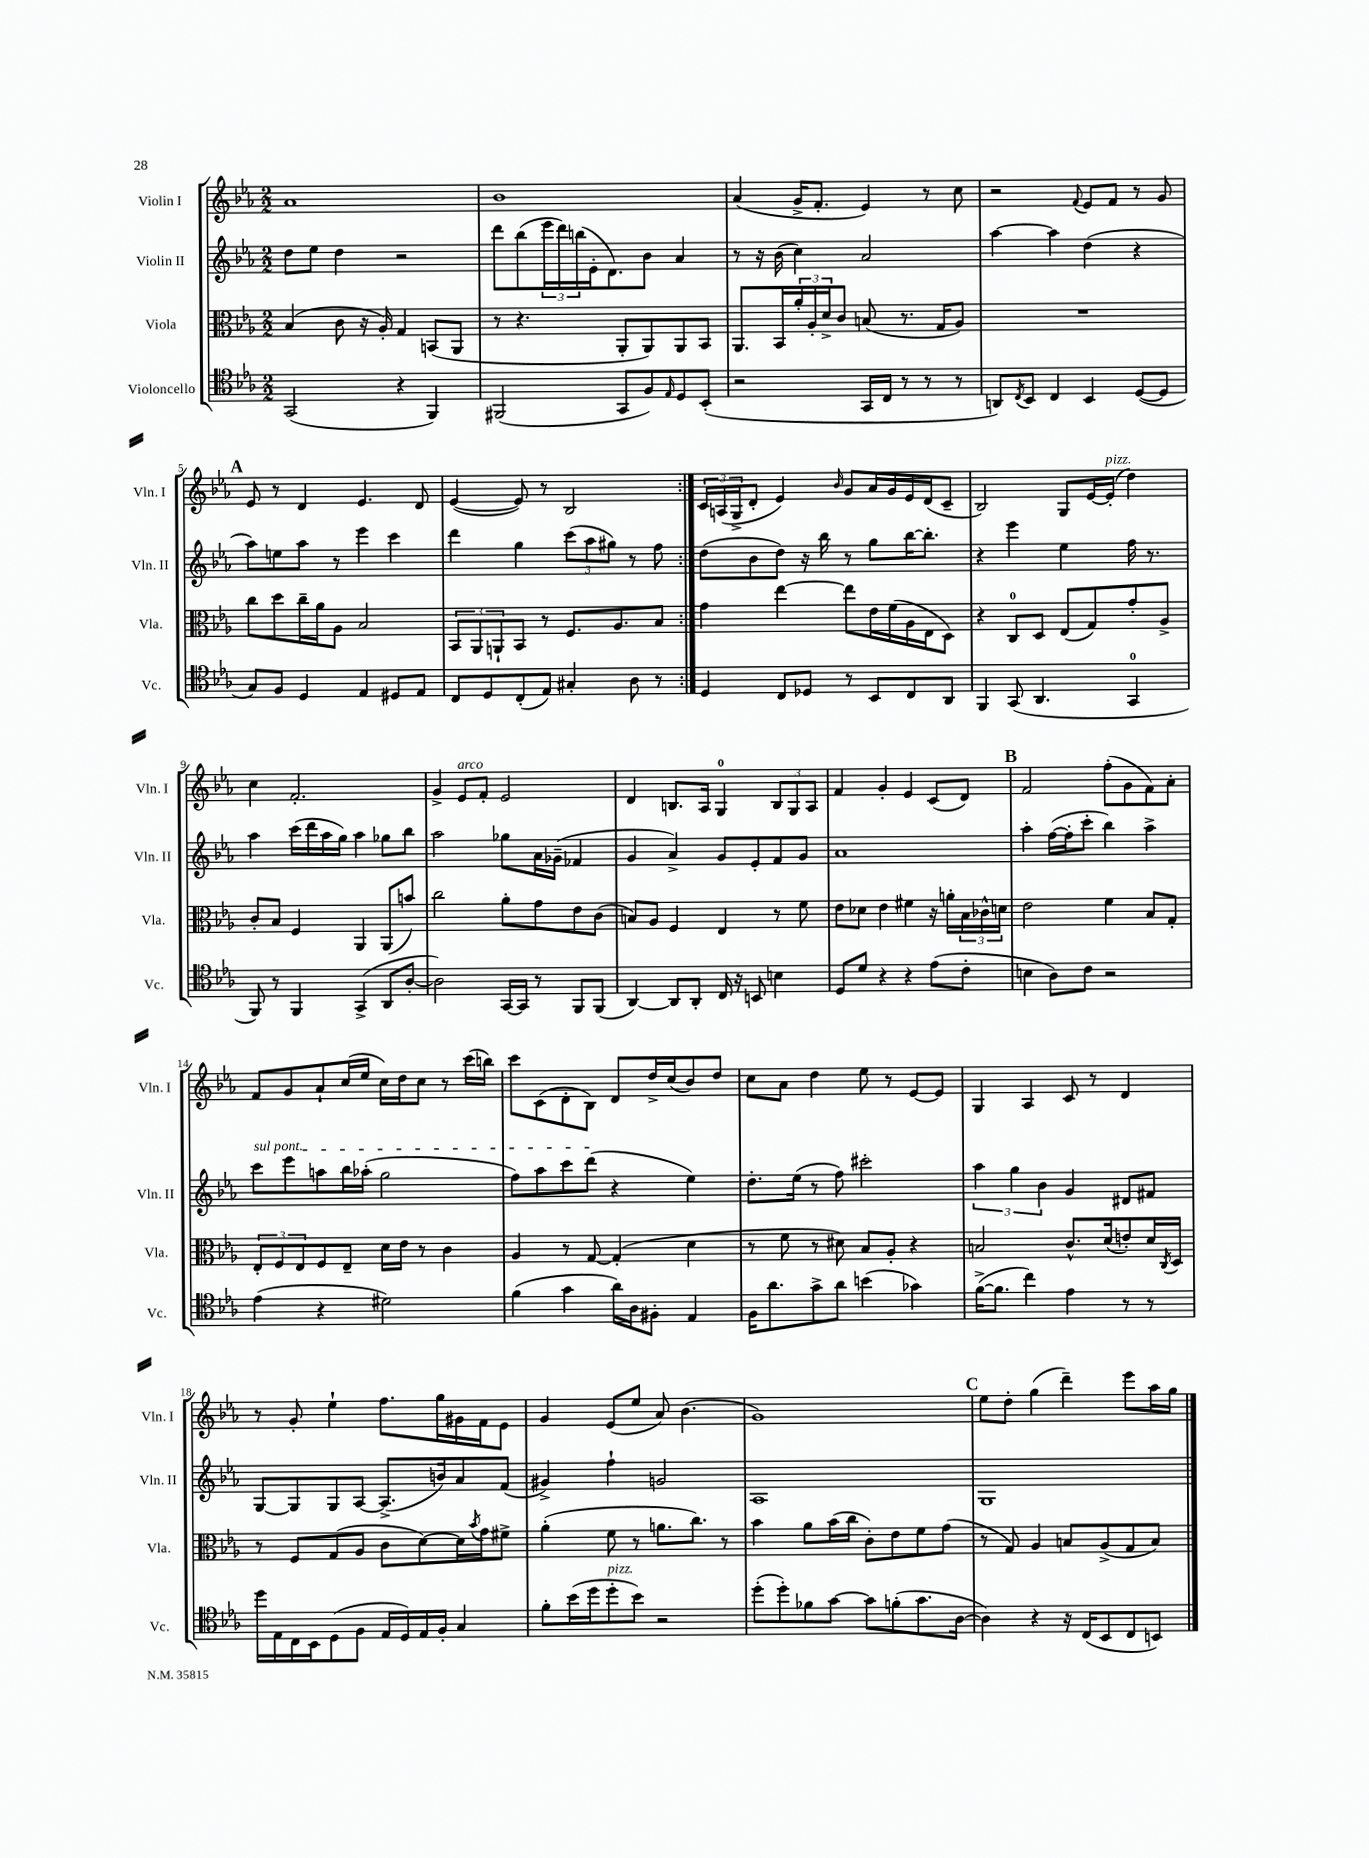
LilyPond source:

<<
\new StaffGroup <<
\new Staff = "s0" \with { instrumentName = "Violin I" shortInstrumentName = "Vln. I" } {
    \clef treble \key ees \major \numericTimeSignature \time 2/2
    \repeat volta 2 { aes'1 |
    bes'1 |
    aes'4( g'16-> f'8.-. ees'4) r8 c''8 |
    r2 \appoggiatura { f'8 } ees'8 f'8 r8 g'8 |
    \mark \markup { \bold "A" } ees'8 r8 d'4 ees'4. d'8 |
    ees'4~( ees'8) r8 bes2 | }
    \tuplet 3/2 { c'16 a16( g16-> } d'8-. ees'4) \grace { bes'16 } g'8 aes'16 g'16 ees'16 d'16( c'8-- |
    bes2) g8 ees'16~ ees'16-.^\markup { \italic "pizz." }( d''4) |
    c''4 f'2.-. |
    g'4-> ees'8^\markup { \italic "arco" } f'8-. ees'2 |
    d'4 b8. aes16 g4-0 \tuplet 3/2 { b8 g8 aes8 } |
    f'4 g'4-. ees'4 c'8( d'8) |
    \mark \markup { \bold "B" } f'2 f''8-.( g'8 f'8) aes'8-. |
    f'8 g'8 aes'8-! c''16( ees''16 c''16) d''16 c''8 r8 c'''16( b''16) |
    c'''8 c'8( d'8-. bes8) d'8 d''16-> c''16( bes'8) d''8 |
    c''8 aes'8 d''4 ees''8 r8 ees'8~ ees'8 |
    g4 aes4 c'8 r8 d'4 |
    r8 g'8-. ees''4-! f''8. g''16 gis'16 f'16 ees'8 |
    g'4 ees'8( ees''8 aes'8) bes'4.( |
    g'1) |
    \mark \markup { \bold "C" } ees''8 d''8-. g''4( d'''4--) ees'''8 aes''16 g''16 \bar "|." |
}
\new Staff = "s1" \with { instrumentName = "Violin II" shortInstrumentName = "Vln. II" } {
    \clef treble \key ees \major \numericTimeSignature \time 2/2
    \repeat volta 2 { d''8 ees''8 d''4 r2 |
    d'''8 bes''8( \tuplet 3/2 { ees'''16 d'''16) b''16( } ees'16-. d'8.) bes'8 aes'4 |
    r8 r16 bes'16( c''4) aes'2 |
    aes''4~ aes''4 d''4( r4 |
    \mark \markup { \bold "A" } aes''8) e''8 aes''8 r8 ees'''4 c'''4 |
    d'''4 g''4 \tuplet 3/2 { c'''8( aes''8 gis''8) } r8 f''8 | }
    d''8( bes'8 d''8) r16 bes''16 r8 g''8 bes''16~ bes''8.-. |
    r4 ees'''4 ees''4 f''16 r8. |
    aes''4 c'''16( d'''16 aes''16 g''16) aes''4 ges''8 bes''8 |
    aes''2 ges''8 aes'16 ges'16--( fes'4 |
    g'4 aes'4->) g'8 ees'8-. f'8 g'8 |
    aes'1 |
    \mark \markup { \bold "B" } aes''4-. f''16~( f''16-. c'''8-. bes''4) aes''4-> |
    \once \override TextSpanner.bound-details.left.text = \markup { \italic "sul pont." } c'''8\startTextSpan ees'''8 a''8 bes''16 aes''16-.( g''2 |
    f''8) aes''8 c'''8 d'''8\stopTextSpan( r4 ees''4) |
    d''8.-. ees''16( r8 f''8) cis'''2-. |
    \tuplet 3/2 { aes''4 g''4 bes'4 } g'4 dis'8 fis'8 |
    g8~ g8 g8 aes8~ aes8.->( b'16) aes'8 f'8( |
    gis'4->) f''4-! g'2 |
    aes1 |
    \mark \markup { \bold "C" } g1 \bar "|." |
}
\new Staff = "s2" \with { instrumentName = "Viola" shortInstrumentName = "Vla." } {
    \clef alto \key ees \major \numericTimeSignature \time 2/2
    \repeat volta 2 { bes4( c'8 r16 aes16-.) g4 b,8( aes,8 |
    r8 r4. aes,8-. aes,8) aes,8 bes,8 |
    aes,8. bes,16 \tuplet 3/2 { aes'16-. aes16-. d'16-> } c'8 b8( r8. g16 aes8) |
    R1 |
    \mark \markup { \bold "A" } c''8 d''8 c''16-- aes'16 aes8 bes2 |
    \tuplet 3/2 { bes,8 aes,8 a,8-! } bes,8 r8 f8. aes8. bes8 | }
    g'4 ees''4~ ees''8 ees'16 f'16( aes16 ees16 d8) |
    r4 c8-0 d8 ees8( g8) g'8-. aes8-> |
    c'8-. bes8 f4 aes,4 aes,8( b'8) |
    c''2 aes'8-. g'8 ees'8 c'8( |
    b8) aes8 f4 ees4 r8 f'8 |
    ees'8 des'8 ees'4 fis'4 r16 a'16-. \tuplet 3/2 { bes16 ces'16-^ d'16 } |
    \mark \markup { \bold "B" } ees'2 f'4 bes8 g8-. |
    \tuplet 3/2 { ees8-. f8 ees8 } f8 ees8-- d'16 ees'16 r8 c'4 |
    aes4 r8 g8~ g4-.( d'4 |
    r8 f'8 r8 dis'8) bes8 aes8-. r4 |
    b2 c'8.-^ d'16( e'8-.) d'16 \acciaccatura { c8 } d16 |
    r8 f8 g8( aes8 c'8 d'8~) d'16 \acciaccatura { bes'8 } g'16 fis'8-> |
    aes'4-.( f'8 r8 a'8. c''8.) r8 |
    bes'4 aes'8 bes'16( c''16 c'8-.) ees'8 f'8 g'8( |
    \mark \markup { \bold "C" } r8 g8) aes4 b8 aes8->( g8 b8) \bar "|." |
}
\new Staff = "s3" \with { instrumentName = "Violoncello" shortInstrumentName = "Vc." } {
    \clef tenor \key ees \major \numericTimeSignature \time 2/2
    \repeat volta 2 { g,2( r4 f,4) |
    fis,2( g,8 f8) \grace { ees16 } d8 bes,8-.( |
    r2 g,16 c16 r8 r8 r8 |
    a,8) \acciaccatura { c8 } bes,8 c4 bes,4 d8~( d8 |
    \mark \markup { \bold "A" } g8) f8 d4 ees4 dis8 ees8 |
    c8 d8 c8-.( ees8) gis4-. aes8 r8 | }
    d4 c8 des8 r8 bes,8 c8 aes,8 |
    f,4 g,8( aes,4. g,4-0 |
    f,8) r8 f,4 g,4->( aes,8 aes8~-. |
    aes2) g,16~ g,16 r8 f,8 f,8( |
    aes,4~) aes,8 aes,8-. c16 r16 b,8 b4 |
    d8 d'8 r4 r4 ees'8( c'8-. |
    \mark \markup { \bold "B" } b4 aes8) c'8 r2 |
    ees'4( r4 dis'2) |
    f'4( g'4 aes'16) aes16 fis8-. ees4 |
    f16 aes'8. g'8-> aes'8 b'4( ges'4) |
    f'16~->( f'8. c''4) ees'4 r8 r8 |
    d''16 ees16 c16 bes,16 d8( f8 ees16 d16) ees16 f16-. g4 |
    f'8-. bes'16( d''16 d''8-.^\markup { \italic "pizz." } bes'8) r2 |
    d''8-.( d''8-.) fes'8 g'8~ g'8 f'8-.( g'8. aes16~ |
    \mark \markup { \bold "C" } aes4) r4 r16 c16( bes,8 c8 b,8) \bar "|." |
}
>>
>>
